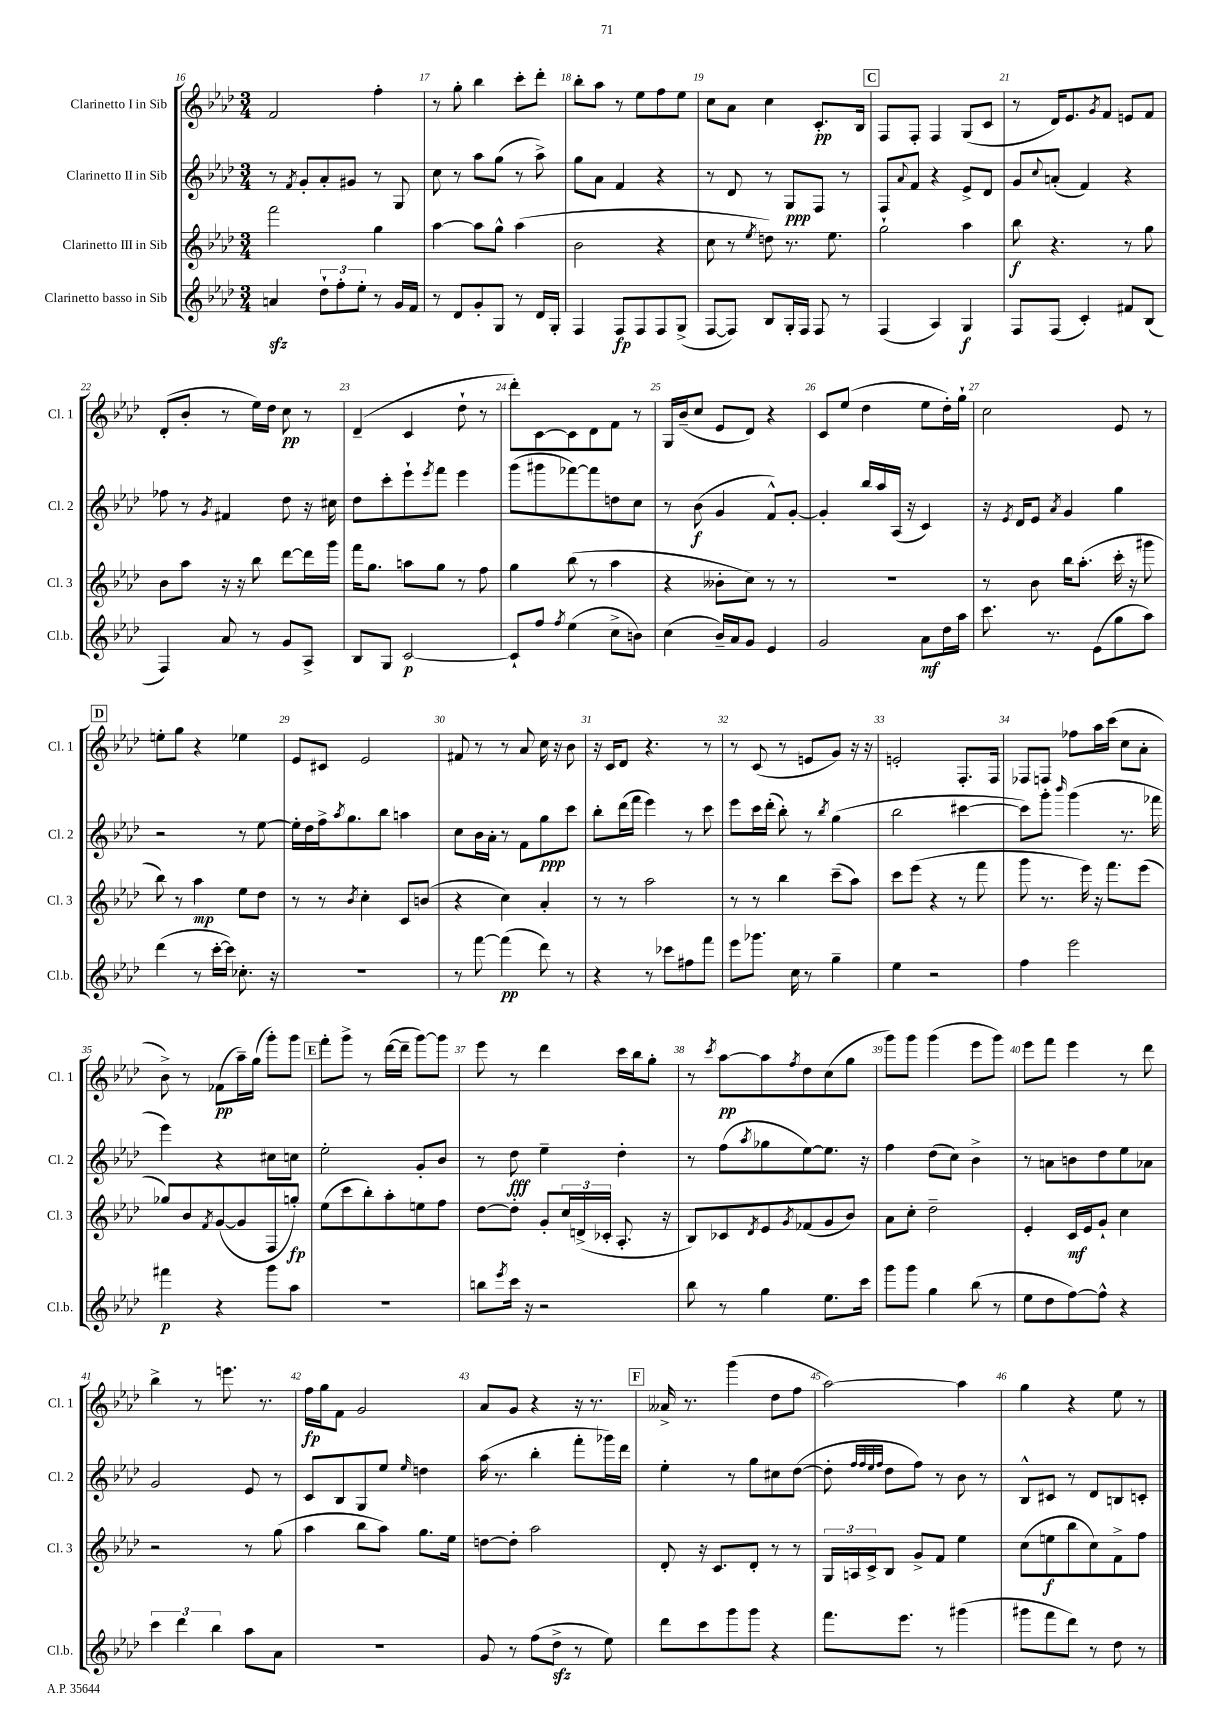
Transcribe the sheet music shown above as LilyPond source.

<<
\new StaffGroup <<
\new Staff = "s0" \with { instrumentName = "Clarinetto I in Sib" shortInstrumentName = "Cl. 1" } {
    \clef treble \key aes \major \numericTimeSignature \time 3/4
    f'2 f''4-. |
    r8 g''8-. bes''4 c'''8-. des'''8-. |
    bes''8-. aes''8 r8 ees''8 f''8 ees''8 |
    c''8 aes'8 c''4 c'8.-.\pp bes16 |
    \mark \markup { \box "C" } f8 f8-. f4 g8( c'8 |
    r8 des'16) ees'8. \acciaccatura { g'8 } f'8 e'8 f'8 |
    des'8-.( bes'8-. r8 ees''16) des''16 c''8\pp r8 |
    des'4--( c'4 des''8-! r8 |
    des'''8-.) c'8~ c'8 des'8 f'8 r8 |
    g16 bes'16--( c''8 ees'8 des'8) r4 |
    c'8 ees''8( des''4 ees''8 des''16-.) g''16-! |
    c''2 ees'8 r8 |
    \mark \markup { \box "D" } e''8-. g''8 r4 ees''4 |
    ees'8 cis'8 ees'2 |
    fis'8 r8 r8 aes'8 c''16 r16 bes'8 |
    r16 c'16 des'8 r4. r8 |
    r8 c'8( r8 e'8 g'8) r16 r16 |
    e'2-. f8.-. f16 |
    fes8 f8 fes''8 aes''16 c'''16( c''8 aes'8-. |
    bes'8->) r8 fes'8\pp( aes''16--) g''16( g'''8-.) g'''8 |
    \mark \markup { \box "E" } f'''8-. g'''8-> r8 des'''16~( des'''16-- g'''8~) g'''8 |
    ees'''8 r8 des'''4 c'''16 bes''16 g''8-. |
    r8 \acciaccatura { c'''8 } aes''8~\pp aes''8 \acciaccatura { f''8 } des''8 c''8( g''8 |
    g'''8) g'''8 g'''4( ees'''8 g'''8) |
    ees'''8 f'''8 ees'''4 r8 des'''8 |
    bes''4-> r8 e'''8. r8. |
    f''16\fp g''16 f'8 g'2 |
    aes'8 g'8 r4 r16 r8. |
    \mark \markup { \box "F" } aeses'16-> r8. g'''4( des''8 f''8 |
    aes''2~) aes''4 |
    g''4 r4 ees''8 r8 \bar "|." |
}
\new Staff = "s1" \with { instrumentName = "Clarinetto II in Sib" shortInstrumentName = "Cl. 2" } {
    \clef treble \key aes \major \numericTimeSignature \time 3/4
    r8 \acciaccatura { f'8 } g'8-. aes'8-. gis'8 r8 g8 |
    c''8 r8 aes''8 g''8( r8 aes''8->) |
    g''8 aes'8 f'4 r4 |
    r8 des'8 r8 g8\ppp f8 r8 |
    \mark \markup { \box "C" } f8 \appoggiatura { aes'8 } f'8 r4 ees'8-> des'8 |
    g'8 \appoggiatura { c''8 } a'8-.( f'4) r4 |
    fes''8 r8 \acciaccatura { g'8 } fis'4 des''8 r16 cis''16 |
    des''8 c'''8-. ees'''8-! \acciaccatura { ees'''8 } f'''8 ees'''4 |
    g'''8( gis'''8 fes'''8~) fes'''8 d''8 c''8 |
    r8 bes'8\f( g'4 f'8-^) g'8~-. |
    g'4-. bes''16 aes''16 aes16( r16 c'4) |
    r16 \acciaccatura { ees'8 } des'16 ees'8 \acciaccatura { aes'8 } g'4 g''4 |
    \mark \markup { \box "D" } r2 r8 ees''8~ |
    ees''16-. des''16 f''16-> \acciaccatura { aes''8 } g''8. bes''8 a''4 |
    c''8 bes'16 aes'16-. r8 f'8 g''8\ppp c'''8 |
    bes''8-. des'''16( f'''16 ees'''4) r8 c'''8 |
    ees'''8 c'''16 des'''16-.( bes''8-.) r8 \acciaccatura { bes''8 } g''4( |
    bes''2 cis'''4~ |
    cis'''8) g'''8-. \grace { bes'''16 } g'''4( r8. fes'''16 |
    ees'''4) r4 cis''8 c''8 |
    \mark \markup { \box "E" } ees''2-. g'8-. bes'8 |
    r8 des''8\fff ees''4-- des''4-. |
    r8 f''8( \acciaccatura { aes''8 } ges''8 ees''8~) ees''8. r16 |
    f''4 des''8( c''8) bes'4-> |
    r8 a'8 b'8 des''8 ees''8 aes'8 |
    g'2 ees'8 r8 |
    c'8 bes8 g8 ees''8 \grace { ees''16 } d''4 |
    aes''16( r8. bes''4-. f'''8-. ges'''16) des'''16 |
    \mark \markup { \box "F" } ees''4-. r8 g''8 cis''8 des''8~( |
    des''8-. \grace { f''32 f''32 ees''32 f''32 } des''8 f''8) r8 bes'8 r8 |
    bes8-^ cis'8 r8 des'8 b8 c'8-. \bar "|." |
}
\new Staff = "s2" \with { instrumentName = "Clarinetto III in Sib" shortInstrumentName = "Cl. 3" } {
    \clef treble \key aes \major \numericTimeSignature \time 3/4
    f'''2 g''4 |
    aes''4~ aes''8 g''8-^ aes''4( |
    bes'2 r4 |
    c''8 r8 \acciaccatura { ees''8 } d''8) r8. ees''8. |
    \mark \markup { \box "C" } g''2-! aes''4 |
    bes''8\f r4. r8 g''8 |
    bes'8 aes''8 r16 r16 bes''8 des'''8~ des'''16 g'''16 |
    f'''16 g''8. a''8 g''8 r8 f''8 |
    g''4 bes''8( r8 aes''4 |
    r4 beses'8-. c''8) r8 r8 |
    R2. |
    r8 bes'8 bes''16 aes''8.-.( c'''16-. r16 gis'''8 |
    \mark \markup { \box "D" } bes''8) r8 aes''4\mp ees''8 des''8 |
    r8 r8 \acciaccatura { bes'8 } c''4-. c'8 b'8( |
    r4 c''4) aes'4-. |
    r8 r8 aes''2 |
    r8 r8 bes''4 c'''8--( aes''8) |
    c'''8 ees'''8( r4 r8 f'''8 |
    g'''8 r8. ees'''16) r16 f'''8. ees'''8( |
    ges''8) bes'8 \acciaccatura { f'8 } g'8~( g'8 f8 g''8-.\fp) |
    \mark \markup { \box "E" } ees''8( c'''8 bes''8-.) aes''8-. e''8 f''8 |
    des''8~ des''8-. g'8-. \tuplet 3/2 { c''16 d'16->( ces'16-. } aes8.-. r16 |
    bes8) ces'8 \acciaccatura { des'8 } ees'8 \acciaccatura { g'8 } fes'8( g'8 bes'8) |
    aes'8 c''8-. des''2-- |
    ees'4-. c'16\mf ees'16 g'8-! c''4 |
    r2 r8 g''8( |
    aes''4 bes''8 aes''8) g''8. ees''16 |
    d''8~ d''8-. aes''2 |
    \mark \markup { \box "F" } des'8-. r16 c'8. des'8-. r8 r8 |
    \tuplet 3/2 { g16 a16 c'16-> } bes8 g'8-> f'8 ees''4 |
    c''8( e''8\f bes''8 c''8) f'8-> f''8 \bar "|." |
}
\new Staff = "s3" \with { instrumentName = "Clarinetto basso in Sib" shortInstrumentName = "Cl.b." } {
    \clef treble \key aes \major \numericTimeSignature \time 3/4
    a'4\sfz \tuplet 3/2 { des''8-! f''8-. ees''8-. } r8 g'16 f'16 |
    r8 des'8 g'8-. g8 r8 des'16 g16-. |
    f4 f8\fp f8 f8 g8->( |
    f8~ f8) bes8 g16-. f16 f8 r8 |
    \mark \markup { \box "C" } f4( aes4) g4\f |
    f8 f8( c'4-.) fis'8 bes8( |
    f4) aes'8 r8 g'8 aes8-> |
    bes8 g8 c'2~\p |
    c'8-! f''8 \acciaccatura { f''8 } ees''4( c''8-> b'8) |
    c''4( bes'16--) aes'16 g'8 ees'4 |
    g'2 aes'8\mf des''16 aes''16 |
    c'''8. r8. ees'8( g''8 aes''8) |
    \mark \markup { \box "D" } des'''4( r8 c'''16~-. c'''16) ces''8.-. r16 |
    R2. |
    r8 f'''8~ f'''4\pp( des'''8) r8 |
    r4 r8 ces'''8 fis''8 f'''8 |
    ees'''8 ges'''8. c''16 r8 g''4-- |
    ees''4 r2 |
    f''4 ees'''2 |
    fis'''4\p r4 g'''8 aes''8 |
    \mark \markup { \box "E" } R2. |
    b''8 \acciaccatura { ees'''8 } c'''16 r16 r2 |
    bes''8 r8 g''4 ees''8. c'''16 |
    g'''8 g'''8 g''4 bes''8( r8 |
    ees''8 des''8 f''8~) f''8-^ r4 |
    \tuplet 3/2 { c'''4 des'''4 bes''4 } aes''8 aes'8 |
    R2. |
    g'8 r8 f''8( des''8->\sfz r8 ees''8) |
    \mark \markup { \box "F" } des'''8 c'''8 g'''8 g'''8 r4 |
    f'''8. ees'''8. r8 gis'''4( |
    gis'''8 f'''8 des'''8) r8 des''8 r8 \bar "|." |
}
>>
>>
\layout { \context { \Score currentBarNumber = #16 \override BarNumber.break-visibility = ##(#f #t #t) barNumberVisibility = #all-bar-numbers-visible } }
